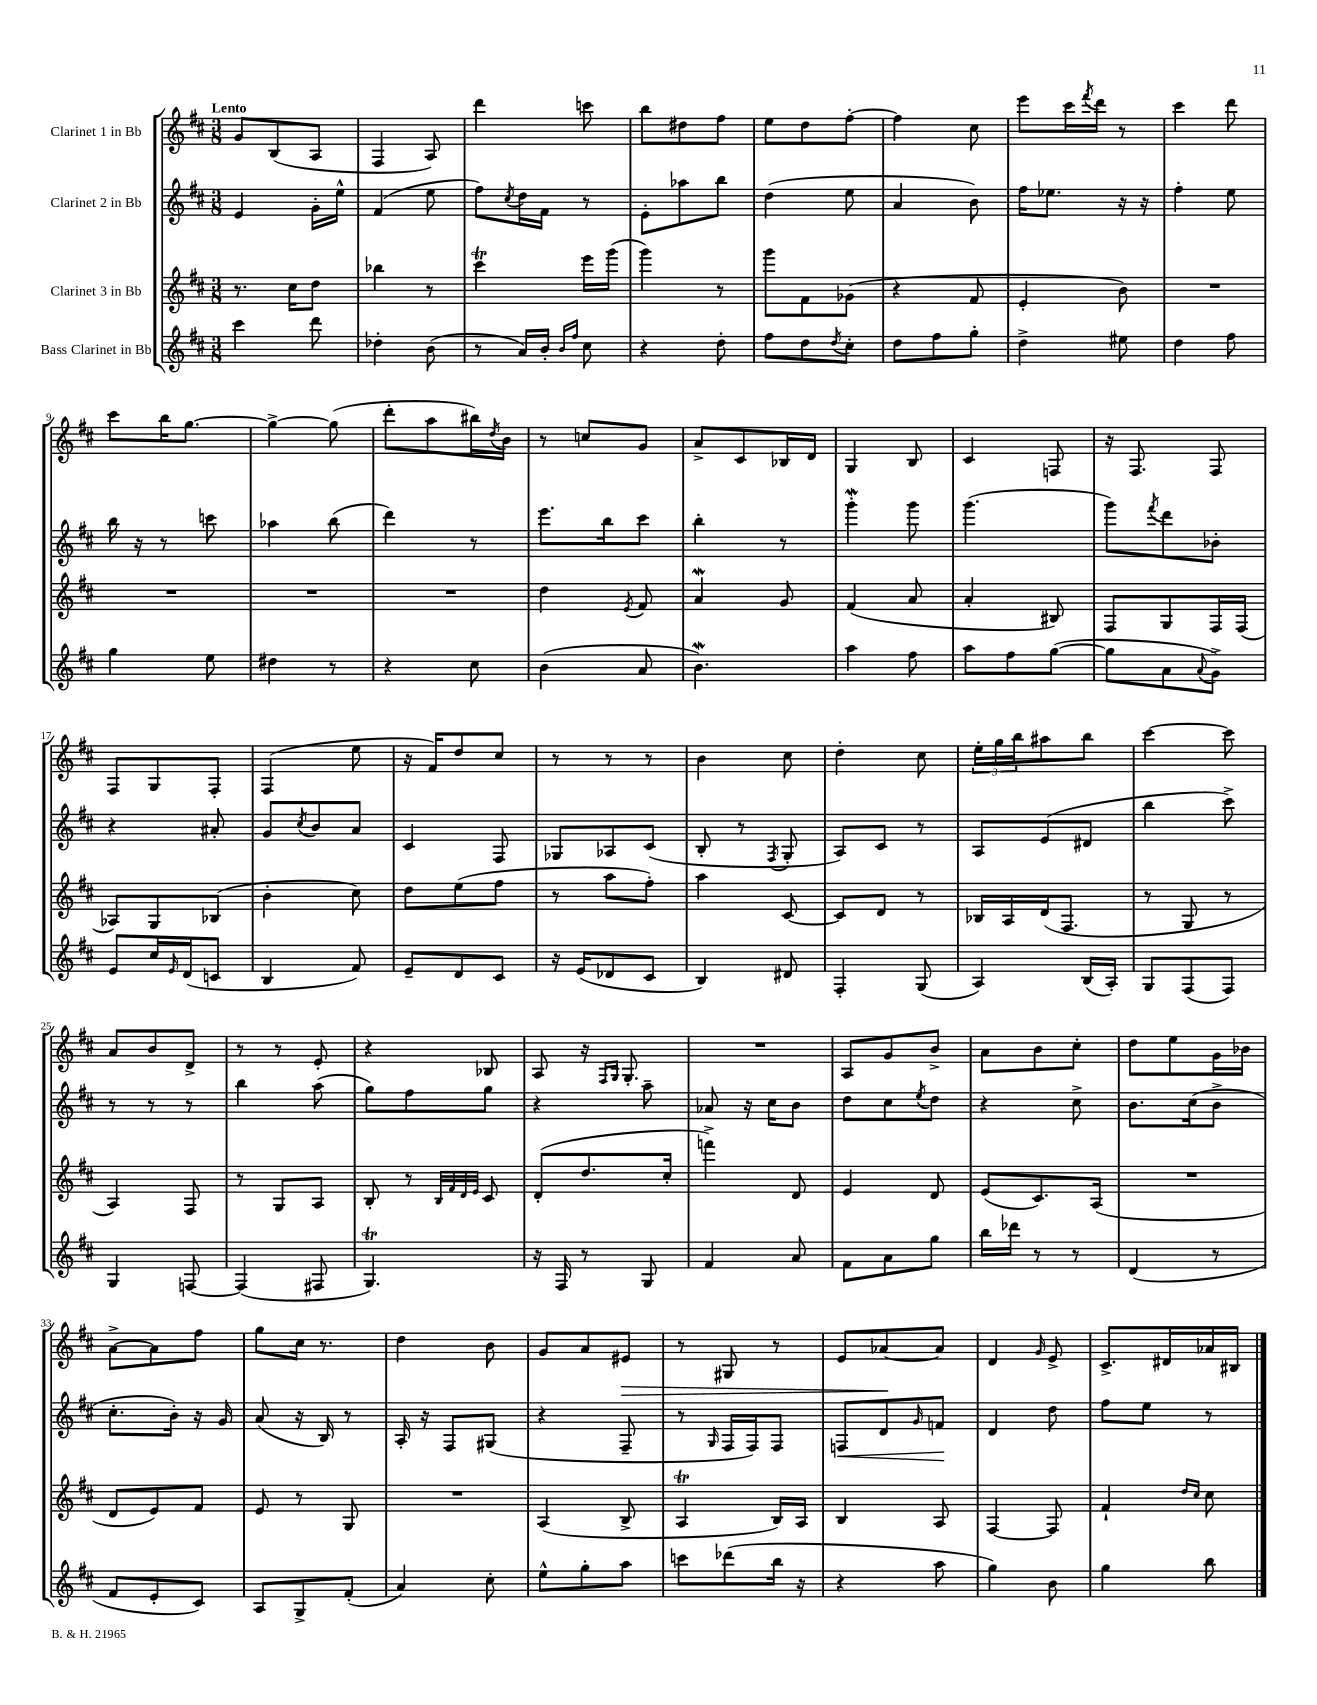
<<
\new StaffGroup <<
\new Staff = "s0" \with { instrumentName = "Clarinet 1 in Bb" } {
    \clef treble \key d \major \numericTimeSignature \time 3/8 \tempo "Lento"
    g'8 b8( a8 |
    fis4 a8) |
    d'''4 c'''8 |
    b''8 dis''8 fis''8 |
    e''8 d''8 fis''8~-. |
    fis''4 cis''8 |
    e'''8 cis'''16 \acciaccatura { fis'''8 } d'''16 r8 |
    cis'''4 d'''8 |
    cis'''8 b''16 g''8.~ |
    g''4~-> g''8( |
    d'''8-. a''8 bis''16) \acciaccatura { d''8 } b'16 |
    r8 c''8 g'8 |
    a'8-> cis'8 bes16 d'16 |
    g4 b8 |
    cis'4 f8 |
    r16 fis8. fis8 |
    fis8 g8 fis8-. |
    fis4( e''8 |
    r16 fis'16) d''8 cis''8 |
    r8 r8 r8 |
    b'4 cis''8 |
    d''4-. cis''8 |
    \tuplet 3/2 { e''16-. g''16 b''16 } ais''8 b''8 |
    cis'''4~ cis'''8 |
    a'8 b'8 d'8-> |
    r8 r8 e'8-. |
    r4 bes8 |
    a8 r16 \grace { fis16 g16 } g8.-. |
    R4. |
    a8 g'8 b'8-> |
    a'8 b'8 cis''8-. |
    d''8 e''8 g'16 bes'16 |
    a'8~-> a'8 fis''8 |
    g''8 cis''16 r8. |
    d''4 b'8 |
    g'8 a'8 eis'8\> |
    r8 gis8 r8 |
    e'8 aes'8~\! aes'8 |
    d'4 \grace { g'16 } e'8-> |
    cis'8.-> dis'16 aes'16 bis16 \bar "|." |
}
\new Staff = "s1" \with { instrumentName = "Clarinet 2 in Bb" } {
    \clef treble \key d \major \numericTimeSignature \time 3/8
    e'4 g'16-. e''16-^ |
    fis'4( e''8 |
    fis''8) \acciaccatura { cis''8 } d''16 fis'16 r8 |
    e'8-. aes''8 b''8 |
    d''4( e''8 |
    a'4 b'8) |
    fis''16 ees''8. r16 r16 |
    fis''4-. e''8 |
    b''16 r16 r8 c'''8 |
    aes''4 b''8( |
    d'''4) r8 |
    e'''8. b''16 cis'''8 |
    b''4-. r8 |
    g'''4-.\mordent g'''8 |
    g'''4.( |
    g'''8) \acciaccatura { fis'''8 } d'''8 bes'8-. |
    r4 ais'8-. |
    g'8 \acciaccatura { cis''8 } b'8 a'8 |
    cis'4 fis8 |
    ges8 aes8 cis'8( |
    b8-. r8 \acciaccatura { fis8 } g8-. |
    a8) cis'8 r8 |
    a8 e'8( dis'8 |
    b''4 cis'''8->) |
    r8 r8 r8 |
    b''4 a''8( |
    g''8) fis''8 g''8 |
    r4 a''8-- |
    aes'8 r16 cis''16 b'8 |
    d''8 cis''8 \acciaccatura { e''8 } d''8 |
    r4 cis''8-> |
    b'8. cis''16( b'8-> |
    cis''8.-. b'16-.) r16 g'16 |
    a'8( r16 b16) r8 |
    a16-. r16 fis8 gis8( |
    r4 fis8-- |
    r8 \grace { g16 } fis16 fis16) fis8 |
    f8\< d'8 \grace { g'16 } f'8\! |
    d'4 d''8 |
    fis''8 e''8 r8 \bar "|." |
}
\new Staff = "s2" \with { instrumentName = "Clarinet 3 in Bb" } {
    \clef treble \key d \major \numericTimeSignature \time 3/8
    r8. cis''16 d''8 |
    bes''4 r8 |
    cis'''4\trill e'''16 g'''16( |
    g'''4) r8 |
    g'''8 fis'8 ges'8( |
    r4 fis'8 |
    e'4-. b'8) |
    R4. |
    R4. |
    R4. |
    R4. |
    d''4 \acciaccatura { e'8 } fis'8 |
    a'4\mordent g'8 |
    fis'4( a'8 |
    a'4-. bis8) |
    fis8 g8 fis16 fis16( |
    aes8) g8 bes8( |
    b'4-. cis''8) |
    d''8 e''8( fis''8 |
    r8 a''8 fis''8-.) |
    a''4 cis'8~ |
    cis'8 d'8 r8 |
    bes16 a16 d'16( fis8. |
    r8 g8 r8 |
    a4) fis8 |
    r8 g8 a8 |
    b8-. r8 \grace { b32 fis'32 d'32 e'32 } cis'8 |
    d'8-.( d''8. cis''16-. |
    f'''4->) d'8 |
    e'4 d'8 |
    e'8( cis'8.) a16( |
    R4. |
    d'8 e'8) fis'8 |
    e'8 r8 g8 |
    R4. |
    a4( b8-> |
    a4\trill b16) a16 |
    b4 a8 |
    fis4~ fis8 |
    fis'4-! \grace { d''16 cis''16 } cis''8 \bar "|." |
}
\new Staff = "s3" \with { instrumentName = "Bass Clarinet in Bb" } {
    \clef treble \key d \major \numericTimeSignature \time 3/8
    cis'''4 d'''8 |
    des''4-. b'8( |
    r8 a'16) b'16-. \grace { b'16 fis''16 } cis''8 |
    r4 d''8-. |
    fis''8 d''8 \acciaccatura { d''8 } cis''8-. |
    d''8 fis''8 g''8-. |
    d''4-> eis''8 |
    d''4 fis''8 |
    g''4 e''8 |
    dis''4 r8 |
    r4 cis''8 |
    b'4( a'8 |
    b'4.\mordent) |
    a''4 fis''8 |
    a''8 fis''8 g''8~( |
    g''8 a'8 \appoggiatura { a'8 } g'8->) |
    e'8 cis''16 \grace { e'16 } d'16( c'8 |
    b4 fis'8) |
    e'8-- d'8 cis'8 |
    r16 e'16( des'8 cis'8 |
    b4) dis'8 |
    fis4-. g8( |
    a4) b16( a16-.) |
    g8 fis8( fis8) |
    g4 f8~ |
    f4( fis8 |
    g4.\trill) |
    r16 fis16 r8 g8 |
    fis'4 a'8 |
    fis'8 a'8 g''8 |
    b''16 des'''16 r8 r8 |
    d'4( r8 |
    fis'8 e'8-. cis'8) |
    a8 g8-> fis'8-.( |
    a'4) cis''8-. |
    e''8-^ g''8-. a''8 |
    c'''8 des'''8( b''16 r16 |
    r4 a''8 |
    g''4) b'8 |
    g''4 b''8 \bar "|." |
}
>>
>>
